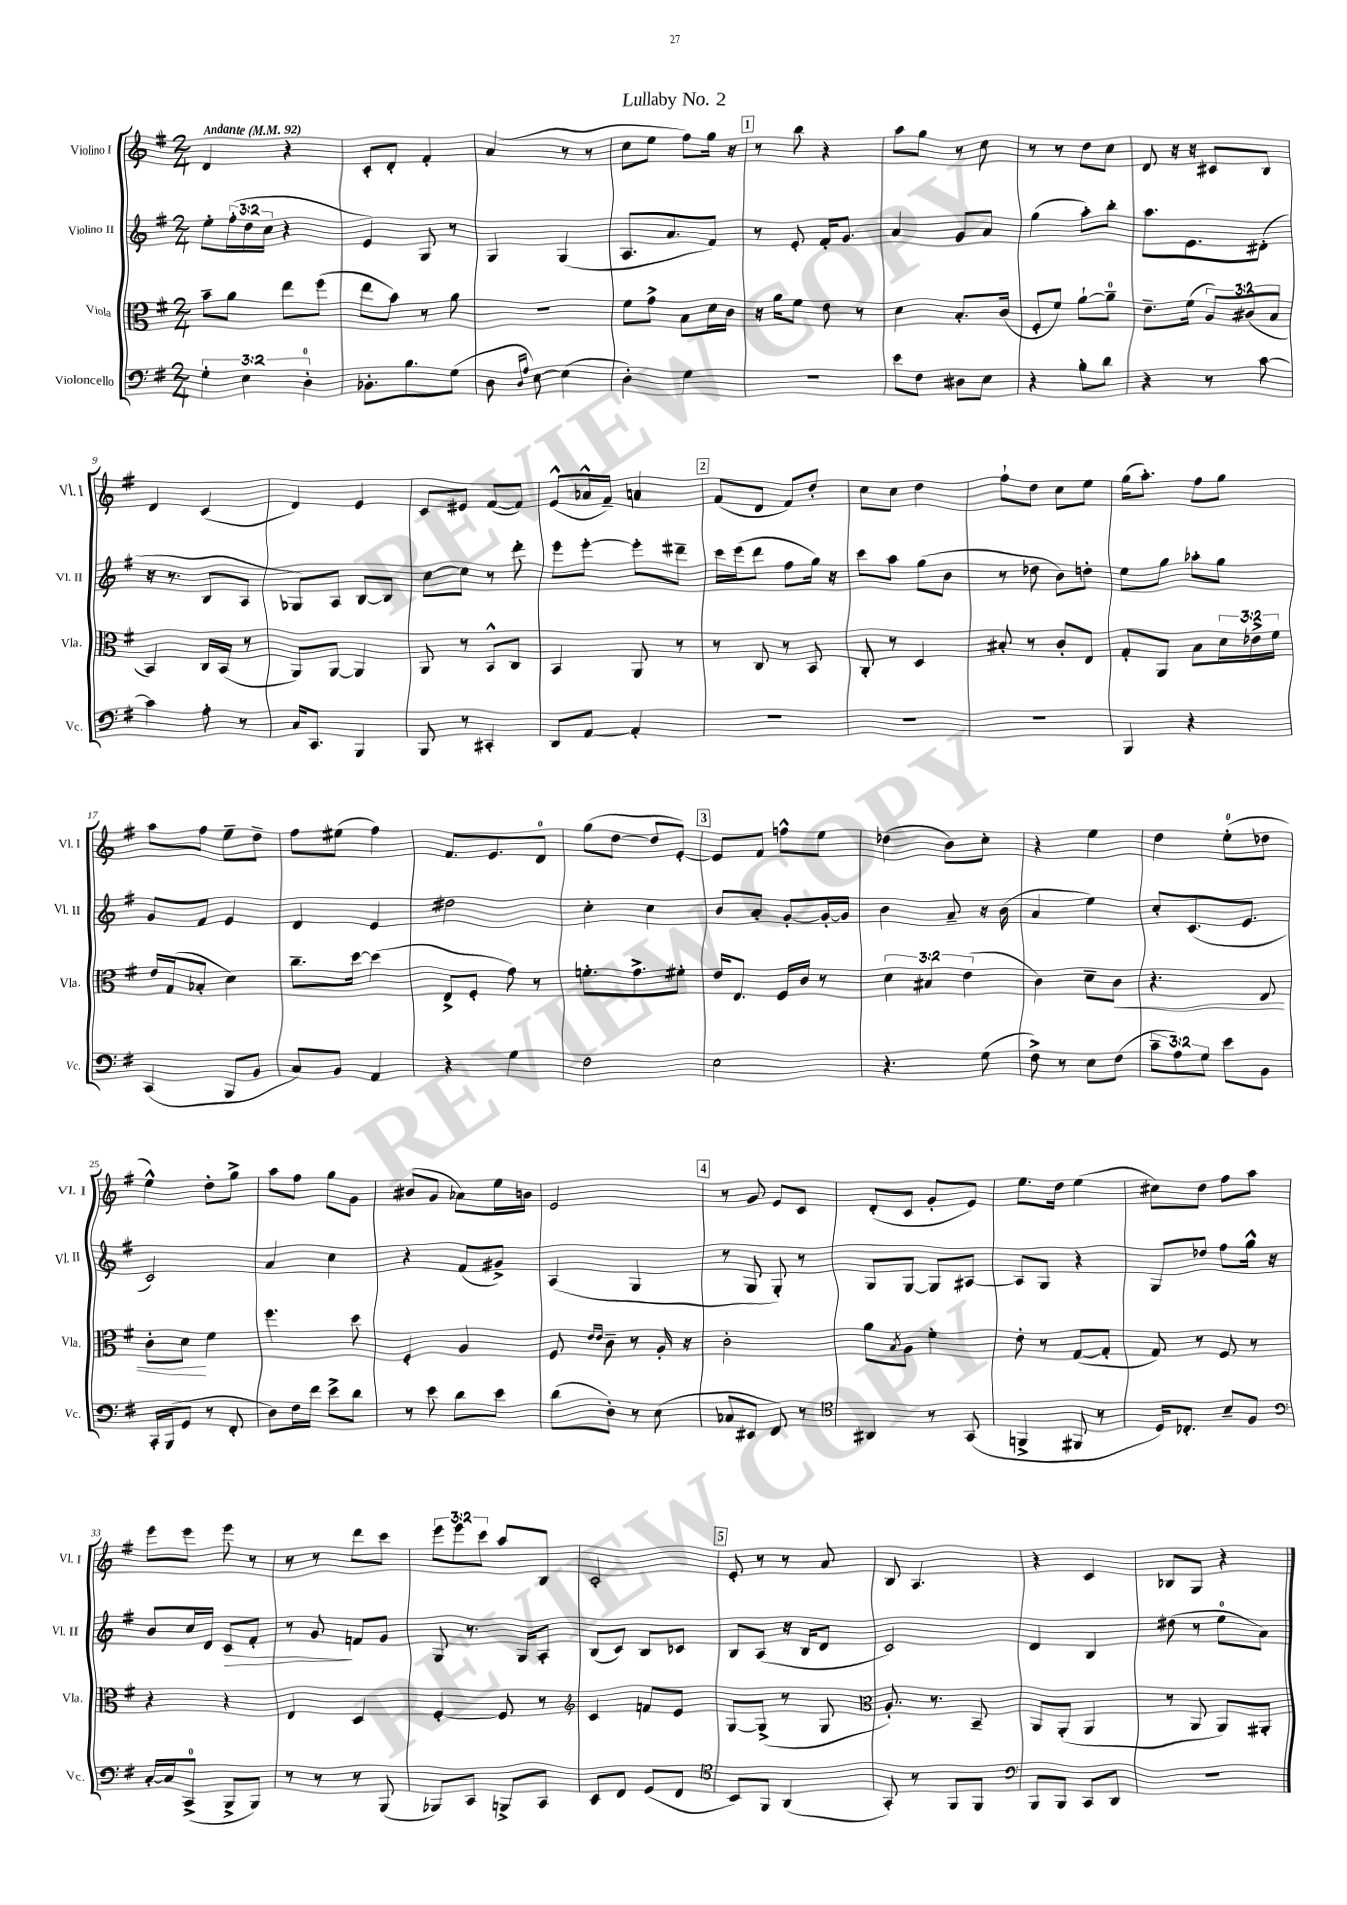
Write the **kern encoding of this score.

**kern	**kern	**kern	**kern
*staff4	*staff3	*staff2	*staff1
*clefF4	*clefC3	*clefG2	*clefG2
*k[f#]	*k[f#]	*k[f#]	*k[f#]
*M2/4	*M2/4	*M2/4	*M2/4
*MM92	*MM92	*MM92	*MM92
6G'	8b~	8ee'	4d
.	8a	(24ff#'	.
6E	.	24dd	.
.	.	24cc	.
.	8ee	4r	4r
6D'	.	.	.
.	(8ff#	.	.
=	=	=	=
8.BB-'	8ee	4e)	8c'
.	8b)	.	8d'
8.B	.	.	.
.	8r	8G	4f#'
(8G	8a	8r	.
=	=	=	=
8D	2r	4G	(4a
16qqD	.	.	.
16qqA	.	.	.
[8E)	.	.	.
(4E]	.	(4G	8r
.	.	.	8r
=	=	=	=
4D')	8f#	8.A	8cc
.	8g^	.	8ee
.	.	8.a	.
4G	8B	.	8ff#)
.	16d	8f#)	16gg
.	16c	.	16r
=	=	=	=
2r	16r	8r	8r
.	16a	.	.
.	8f#	8e'	8bb
.	8e	16f#'	4r
.	.	8.g	.
.	8r	.	.
=	=	=	=
8e	4d	4a	8aa
8F#	.	.	8gg
8D#	8.B'	8g	8r
8E	.	8a	8cc
.	(16c	.	.
=	=	=	=
4r	8F#'	(4gg	8r
.	8f#)	.	8r
8B'	[8a`	8aa')	8dd
8d	8a~]	8bb'	8cc
=	=	=	=
4r	8.e~	8.aa	8d
.	.	.	16r
.	(16f#	8.e	16r
8r	12A)	.	8c#
.	(12c#	.	.
[8c	.	(8d#'	8B
.	12B	.	.
=	=	=	=
4c]	4BB)	16r	4d
.	.	8.r	.
8A'	16C	8B	(4c
.	(16BB	.	.
8r	8r	8A	.
=	=	=	=
16C	8AA)	8G-)	4d)
8.CC	.	.	.
.	[8AA	8A	.
4BBB	4AA]	[8B	4e
.	.	8B]	.
=	=	=	=
8BBB	8AA	[8cc	8c
8r	8r	8cc]	8e#
4CC#'	8BB^^	8r	([8f#
.	8C	8ddd'	8f#])
=	=	=	=
8DD	4BB	8eee	(8e^^
[8AA	.	[8eee'	16a-^^
.	.	.	16f#~)
4AA']	8AA	8eee']	4a
.	8r	8ddd#~	.
=	=	=	=
2r	8r	16ccc	(8f#
.	.	(16eee	.
.	8C	8ddd	8d
.	8r	8ff#	8f#)
.	8BB	16gg)	8dd'
.	.	16r	.
=	=	=	=
2r	8C'	8ccc	8cc
.	8r	8aa	8cc
.	4D	(8gg	4dd
.	.	8b	.
=	=	=	=
2r	8B#'	8r	8ff#`
.	8r	8dd-	8dd
.	8c'	8b)	8cc
.	8E	8dd'	8ee
=	=	=	=
4BBB	8G'	8ee	(16gg
.	.	.	8.aa')
.	8AA	8gg	.
4r	8B	8aa-'	8ff#
.	24d	8gg	8gg
.	24e-^	.	.
.	24f#	.	.
=	=	=	=
(4CC	16e	8g	8aa
.	(16G	.	.
.	8B-'	8f#	8ff#
8BBB	4d)	4e	8ee~
8BB	.	.	8dd~
=	=	=	=
8C)	8.cc~	4d	8ff#
8BB	.	.	(8ee#
.	[16dd	.	.
4AA	(4dd]	4e	4ff#)
=	=	=	=
4r	8E^	2dd#	8.f#
.	8F#'	.	.
.	.	.	8.e
4G	8g)	.	.
.	8r	.	8d
=	=	=	=
2F#	8.f'	4cc'	(8gg
.	.	.	[8dd
.	8.g^	.	.
.	.	4cc	8dd]
.	8f#'	.	[8e')
=	=	=	=
2E	16e	8b	8e]
.	8.E	.	.
.	.	8a'	8f#
.	16F#	[8g'	8ff^^
.	16c	.	.
.	8r	16g'_	8ee
.	.	16g]	.
=	=	=	=
4.r	6d	4b	(4dd-
.	6B#	.	.
.	.	8a~	8b)
.	(6e	.	.
(8G	.	16r	8cc'
.	.	(16b	.
=	=	=	=
8F#^)	4c)	4a	4r
8r	.	.	.
8E	8d~	4ee)	4ee
(8F#	8c	.	.
=	=	=	=
12c~	4.r	8cc'	4dd
12A)	.	.	.
.	.	(8.c	.
12G	.	.	.
8e	.	.	(8ee'
.	.	8.e	.
8BB	8E	.	8dd-
=	=	=	=
16CC'	8c'	2c)	4ee^^)
(16BBB	.	.	.
8GG	8d	.	.
8r	4f#	.	8dd'
8FF#'	.	.	8gg^
=	=	=	=
8D)	4.ff#	4a	8aa
16F#	.	.	8ff#
16f#	.	.	.
8e^	.	4cc	8gg
8d	8dd	.	8g
=	=	=	=
8r	4F#'	4r	(8b#
8e	.	.	8g
8d	4A	(8f#	8a-)
8e	.	8g#^)	16ee
.	.	.	16b
=	=	=	=
(8d	8F#	(4A	2e
.	16qqe	.	.
.	16qqe	.	.
8D')	8c~	.	.
8r	8r	4G	.
(8E	16A'	.	.
.	16r	.	.
=	=	=	=
8C-	2c'	8r	8r
8EE#	.	8G	8g
8FF#)	.	8G')	8e
8r	.	8r	8c
=	=	=	=
*clefC4	*	*	*
4AA#	8a	8G	(8d'
.	8qB	.	.
.	8A	[8G	8c
8r	4f#'	8G]	8g'
(8GG	.	[8A#	8e)
=	=	=	=
4FF^	8e'	8A#]	8.ee
.	8r	8G	.
.	.	.	16dd
8FF#	([8G	4r	(4ee
8r	8G']	.	.
=	=	=	=
16D)	8G)	8G	8cc#)
8.C-'	.	.	.
.	8r	8dd-	8dd
8B~	8F#	8ff#	8ff#
8F#	8r	16gg^^	8aa
.	.	16r	.
=	=	=	=
*clefF4	*	*	*
[16C'	4r	8b	8eee
16C]	.	.	.
(8CC^	.	16cc	8eee
.	.	16d	.
8BBB^	4r	8c	8eee
8BBB)	.	8f#'	8r
=	=	=	=
8r	4E	8r	8r
8r	.	8g	8r
8r	4D	8f	8ddd
(8BBB	.	8g	8ccc
=	=	=	=
8BBB-)	[4F#'	8G	12eee
.	.	.	12eee
8CC	.	8.r	.
.	.	.	12ccc
8BBB^	8F#]	.	8aa
.	.	16G	.
8CC	8r	8A'	8B
=	=	=	=
*	*clefG2	*	*
8EE	4c	(8B	2c'
8FF#	.	8c)	.
(8GG	8f	8B	.
8FF#	8e	8c-	.
=	=	=	=
*clefC4	*	*	*
8BB)	[8G	8B	8e'
8FF#	(8G^]	(8A	8r
(4AA	8r	16r	8r
.	.	16B	.
.	8G	8d	8a
=	=	=	=
*	*clefC3	*	*
8GG')	8.A')	2c)	8B
8r	.	.	4.A
.	8.r	.	.
8FF#	.	.	.
8FF#	8BB~	.	.
=	=	=	=
*clefF4	*	*	*
8BBB	8AA	4d	4r
8BBB	(8AA'	.	.
8CC	4AA	4B	4c
8DD	.	.	.
=	=	=	=
2r	8r	(8dd#	8B-
.	8AA	8r	8G
.	8AA)	8ee	4r
.	8AA#'	8a)	.
==	==	==	==
*-	*-	*-	*-
